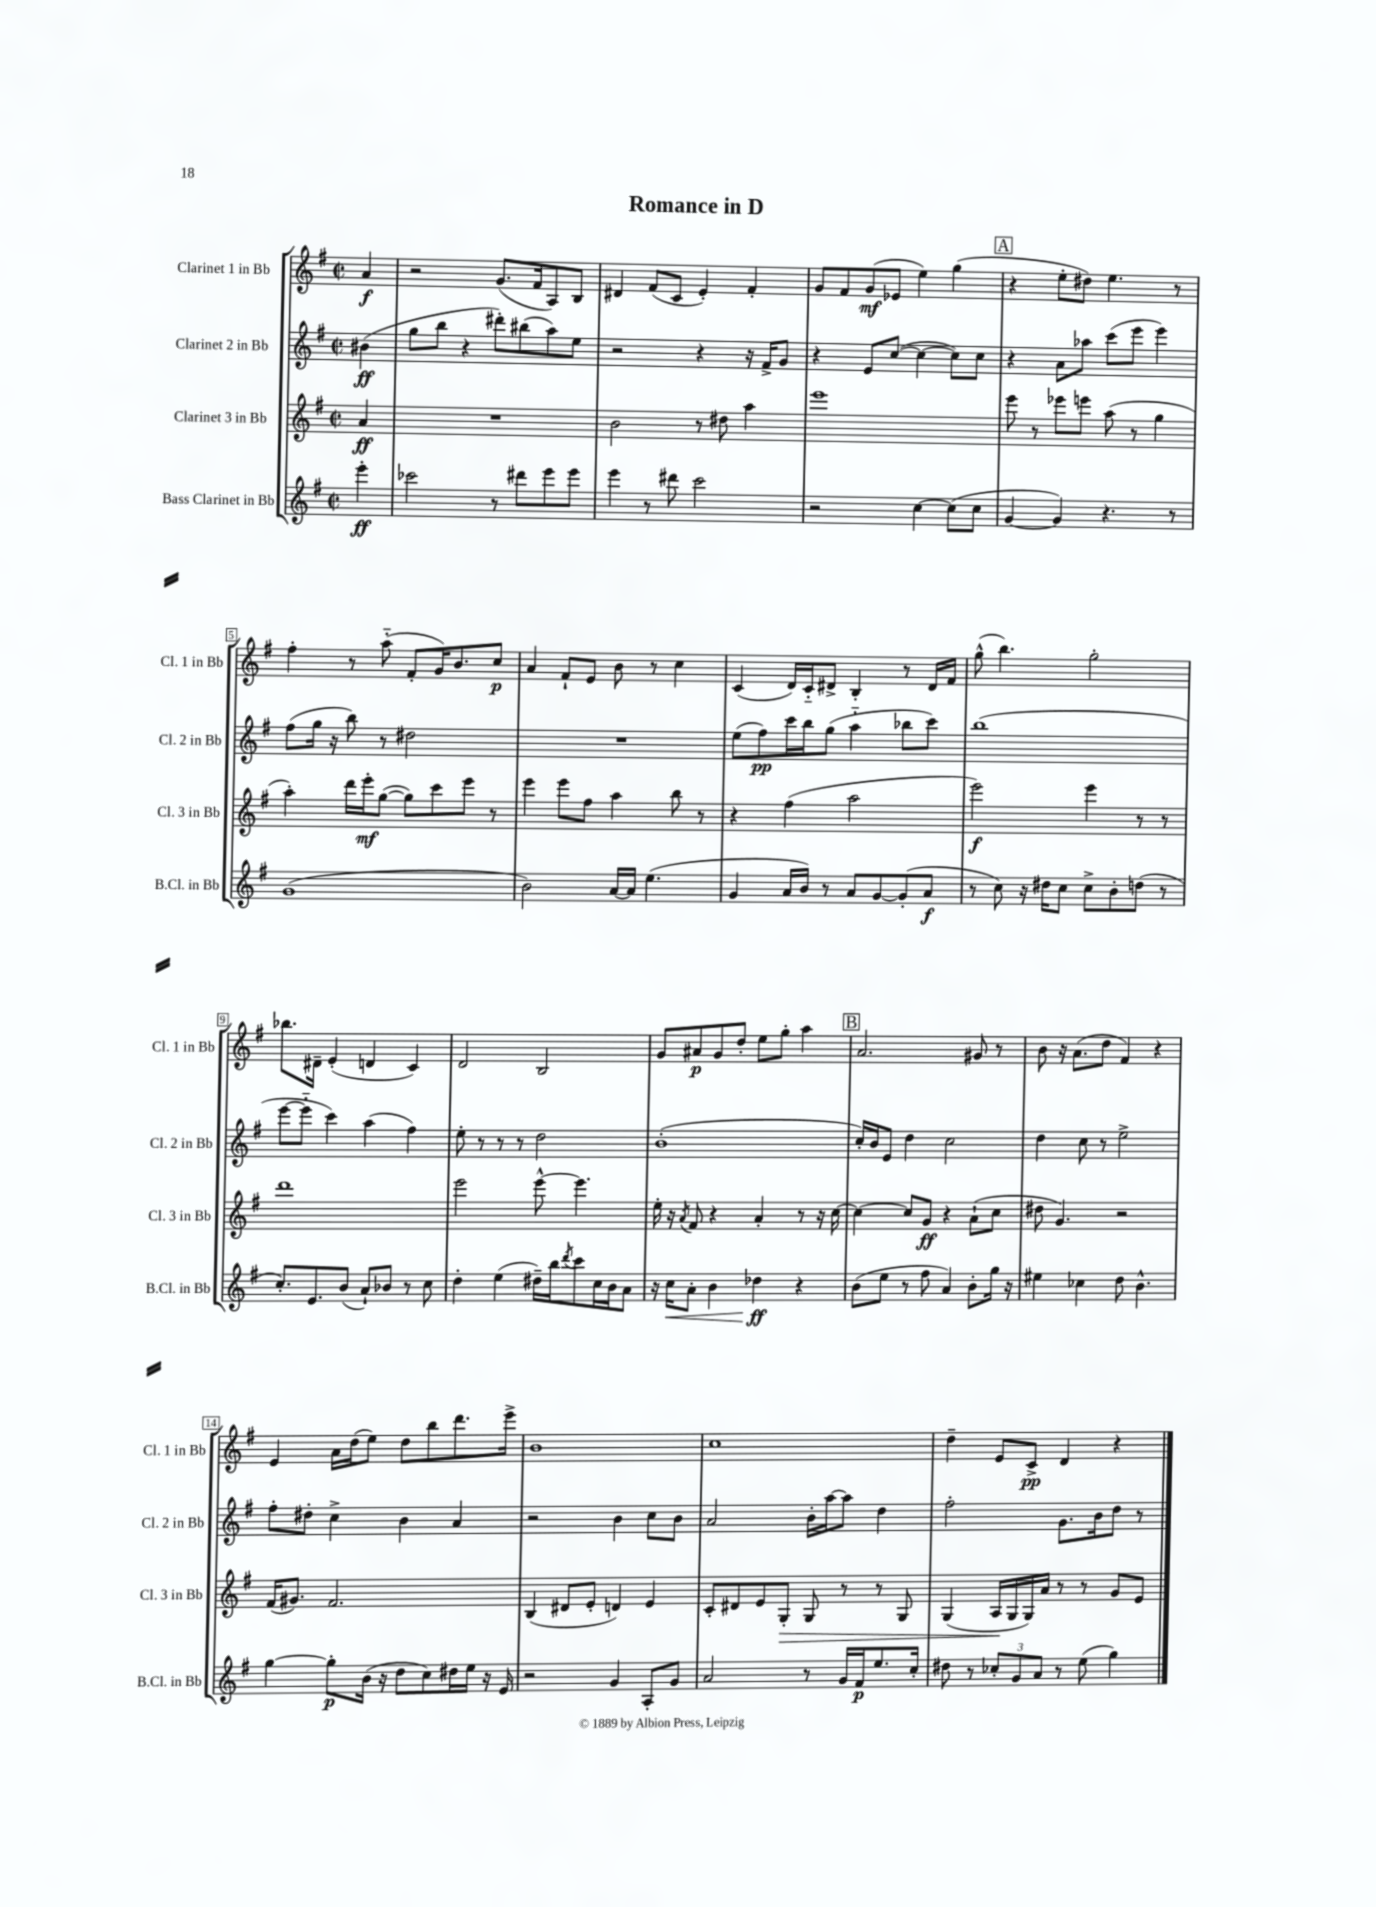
\header { title = "Romance in D" }
<<
\new StaffGroup <<
\new Staff = "s0" \with { instrumentName = "Clarinet 1 in Bb" shortInstrumentName = "Cl. 1 in Bb" } {
    \clef treble \key g \major \defaultTimeSignature \time 2/2 \partial 4
    a'4\f |
    r2 g'8.( fis'16 a8) b8 |
    dis'4 fis'8( c'8 e'4-.) fis'4-. |
    g'8 fis'8 g'8\mf( ees'8 e''4) g''4( |
    \mark \markup { \box "A" } r4 e''8-. dis''8) e''4. r8 |
    fis''4-. r8 a''8-_( fis'8-. g'16) b'8. c''8\p |
    a'4 fis'8-! e'8 b'8 r8 c''4 |
    c'4( d'16) c'16-_ dis'8-> b4-. r8 dis'16 fis'16 |
    g''8-^( b''4.) g''2-. |
    bes''8. dis'16-- e'4-.( d'4 c'4) |
    d'2 b2 |
    g'8 ais'8\p g'8 d''8-. e''8 g''8-. a''4 |
    \mark \markup { \box "B" } a'2. gis'8 r8 |
    b'8 r16 a'8.( d''8 fis'4) r4 |
    e'4 a'16 d''16( e''8) d''8 b''8 d'''8. e'''16-> |
    b'1 |
    c''1 |
    d''4-- e'8 c'8->\pp d'4 r4 \bar "|." |
}
\new Staff = "s1" \with { instrumentName = "Clarinet 2 in Bb" shortInstrumentName = "Cl. 2 in Bb" } {
    \clef treble \key g \major \defaultTimeSignature \time 2/2 \partial 4
    bis'4\ff( |
    g''8 b''8 r4 dis'''8-.) bis''8( a''8) e''8 |
    r2 r4 r16 fis'16-> g'8 |
    r4 e'8 c''8~( c''4~ c''8) c''8 |
    \mark \markup { \box "A" } r4 a'8 aes''8 c'''8( e'''8 e'''4) |
    fis''8( g''16 r16 b''8) r8 dis''2 |
    R1 |
    e''8( fis''8\pp) c'''16 b''16 g''8( a''4-_ bes''8 c'''8) |
    b''1( |
    e'''8~ e'''8-_ c'''4) a''4( fis''4) |
    e''8-. r8 r8 r8 d''2 |
    b'1-.( |
    \mark \markup { \box "B" } c''16-.) b'16 e'8 d''4 c''2 |
    d''4 c''8 r8 e''2-> |
    fis''8-. dis''8-. c''4-> b'4 a'4 |
    r2 b'4 c''8 b'8 |
    a'2 b'16-. a''16~ a''8 d''4 |
    fis''2-. g'8. b'16 d''8 r8 \bar "|." |
}
\new Staff = "s2" \with { instrumentName = "Clarinet 3 in Bb" shortInstrumentName = "Cl. 3 in Bb" } {
    \clef treble \key g \major \defaultTimeSignature \time 2/2 \partial 4
    a'4\ff |
    R1 |
    b'2 r8 dis''8 a''4 |
    e'''1 |
    \mark \markup { \box "A" } e'''8 r8 ees'''8 e'''8 a''8( r8 g''4 |
    a''4-.) d'''16 e'''16-.\mf g''8~( g''8) c'''8 e'''8 r8 |
    e'''4 e'''8 fis''8 a''4 b''8 r8 |
    r4 fis''4( a''2 |
    e'''2\f) e'''4 r8 r8 |
    d'''1 |
    e'''2 e'''8~-^ e'''4. |
    e''16-. r16 \acciaccatura { a'8 } fis'8 r4 a'4-. r8 r16 c''16~ |
    \mark \markup { \box "B" } c''4~ c''8 g'8\ff r4 a'8-!( c''8 |
    dis''8 g'4.) r2 |
    fis'16( gis'8.) fis'2. |
    b4( dis'8 e'8-. d'4) e'4 |
    c'8-. dis'8 e'8 g8-.\> g8 r8 r8 g8 |
    g4( a16\! g16 g16) a'16 r8 r8 g'8 e'8 \bar "|." |
}
\new Staff = "s3" \with { instrumentName = "Bass Clarinet in Bb" shortInstrumentName = "B.Cl. in Bb" } {
    \clef treble \key g \major \defaultTimeSignature \time 2/2 \partial 4
    e'''4-.\ff |
    ces'''2 r8 dis'''8 e'''8 e'''8 |
    e'''4 r8 dis'''8 c'''2 |
    r2 c''4~ c''8( c''8 |
    \mark \markup { \box "A" } g'4~ g'4) r4. r8 |
    g'1( |
    b'2) a'16~ a'16 e''4.( |
    g'4 a'16 b'16) r8 a'8 g'8~ g'8-.( a'8\f |
    r8 c''8) r16 dis''16 c''8 c''8-> b'8-. d''8( r8 |
    c''8.-.) e'8. b'8( a'8-!) bes'8 r8 c''8 |
    d''4-. e''4( dis''16--) b''16 \acciaccatura { d'''8 } c'''8 c''16 b'16 a'8 |
    r16 c''16\< a'8-. b'4 des''4\ff\! r4 |
    \mark \markup { \box "B" } b'8( e''8 r8 fis''8 a'4) b'8-. g''16 r16 |
    eis''4 ces''4 d''8 b'4.-^ |
    g''4~ g''8-.\p b'16( r16 d''8 c''8) dis''16 e''16 r16 e'16 |
    r2 g'4 a8-. g'8 |
    a'2 r8 g'16 fis'16\p e''8. c''16-. |
    dis''8 r8 \tuplet 3/2 { ces''8-. g'8 a'8 } r8 e''8( g''4) \bar "|." |
}
>>
>>
\layout { \context { \Score \override BarNumber.stencil = #(make-stencil-boxer 0.1 0.3 ly:text-interface::print) } }
